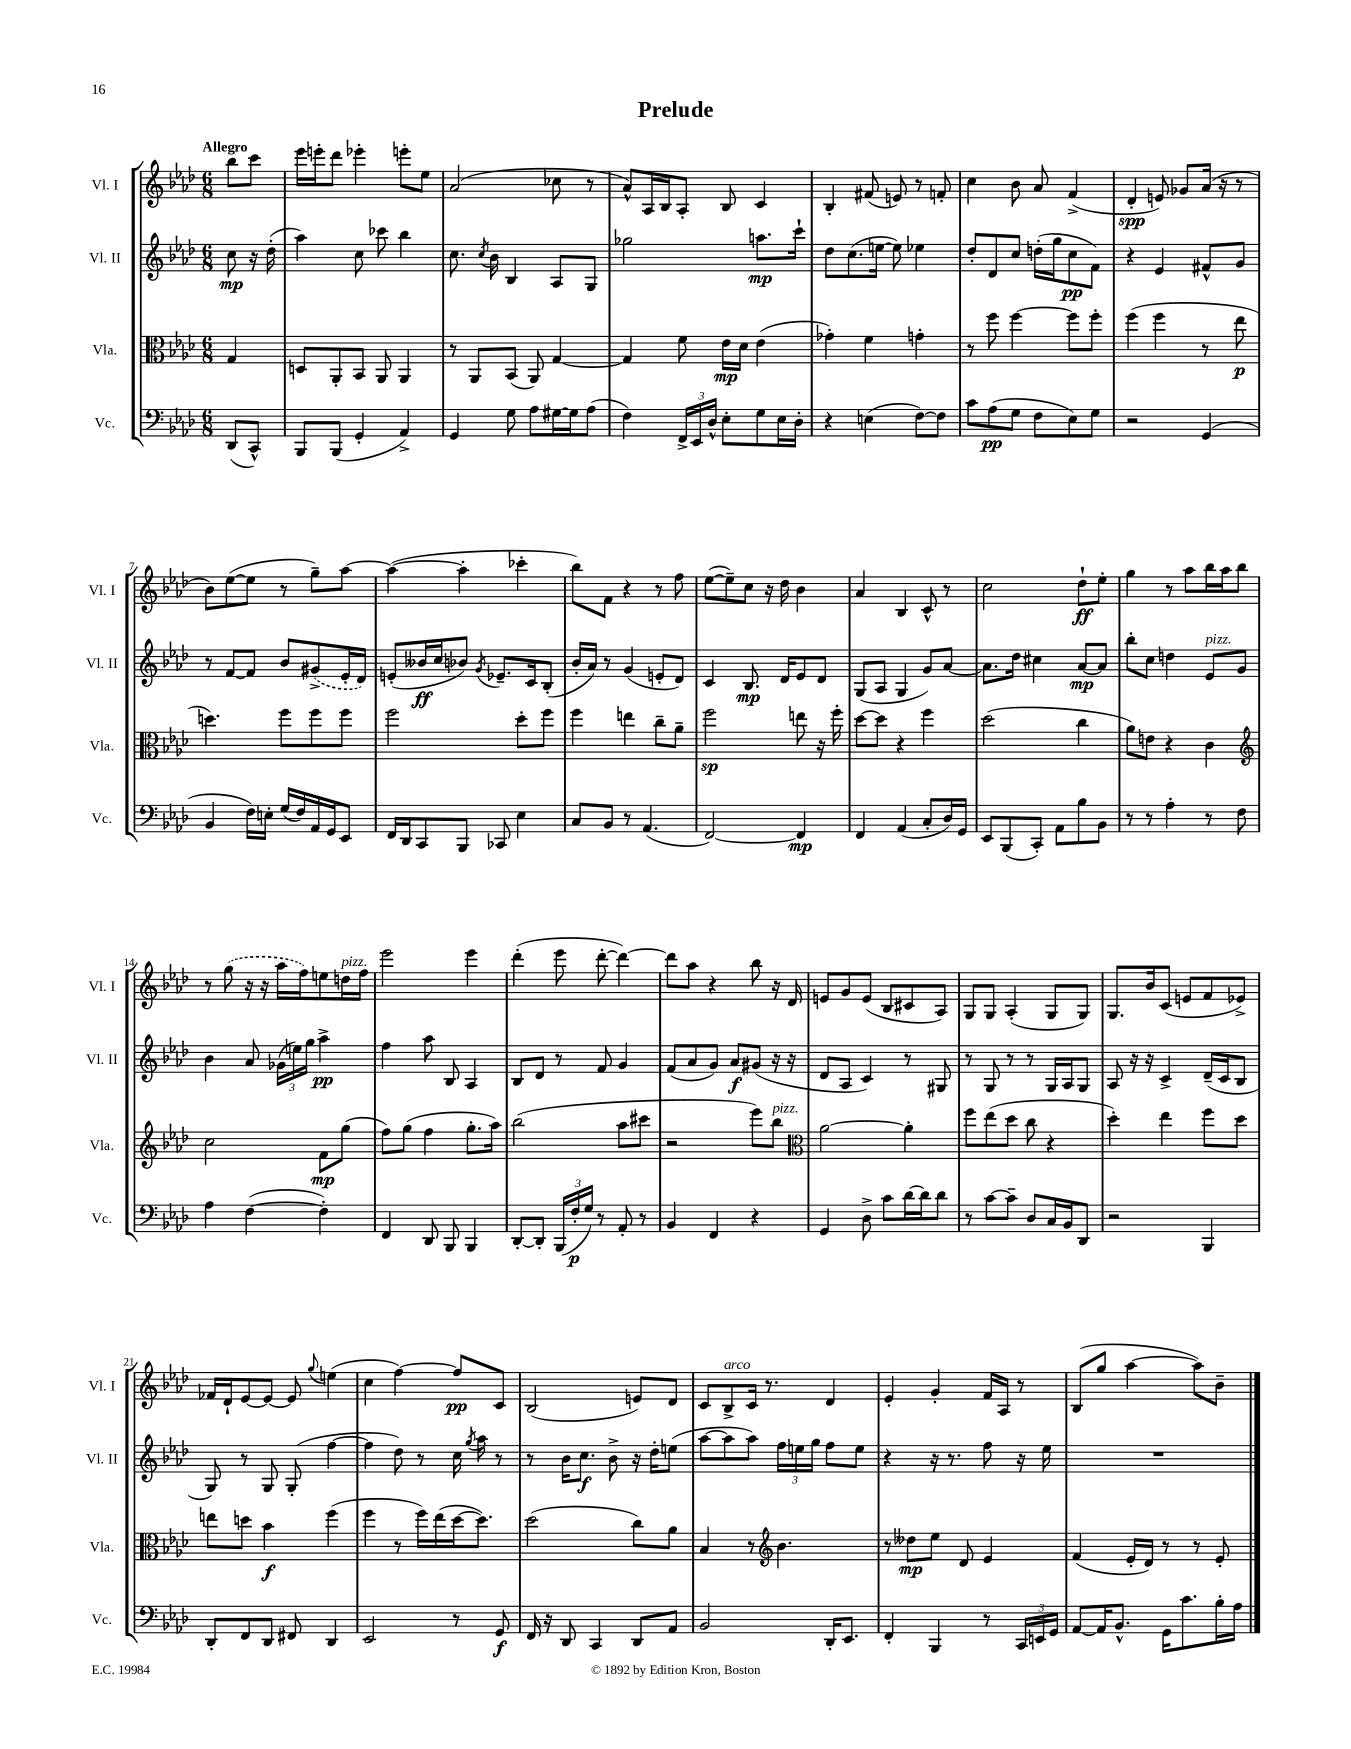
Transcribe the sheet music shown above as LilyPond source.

\header { title = "Prelude" }
<<
\new StaffGroup <<
\new Staff = "s0" \with { instrumentName = "Vl. I" shortInstrumentName = "Vl. I" } {
    \clef treble \key aes \major \numericTimeSignature \time 6/8 \partial 4 \tempo "Allegro"
    \autoBeamOff bes''8[ c'''8] |
    ees'''16[ e'''16-. des'''8] ees'''4-. e'''8[-. ees''8] |
    aes'2( ces''8 r8 |
    aes'8[-^) aes16 bes16 aes8]-. bes8 c'4 |
    bes4-. fis'8( e'8) r8 f'8-. |
    c''4 bes'8 aes'8 f'4->( |
    des'4-.\spp e'8) ges'8[ aes'16]( r16 r8 |
    bes'8[) ees''8~( ees''8] r8 g''8[--) aes''8]~ |
    aes''4~( aes''4-. ces'''4-. |
    bes''8[) f'8] r4 r8 f''8 |
    ees''8[~( ees''8--) c''8] r16 des''16 bes'4 |
    aes'4 bes4 c'8-^ r8 |
    c''2 des''8[-!\ff ees''8]-. |
    g''4 r8 aes''8[ bes''16 aes''16 bes''8] |
    r8 \once \slurDashed g''8( r16 r16 aes''16[ f''16) e''8 d''16^\markup { \italic "pizz." } f''16] |
    ees'''2 ees'''4 |
    des'''4-.( ees'''8 des'''8~-. des'''4~) |
    des'''8[ aes''8] r4 bes''8 r16 des'16 |
    e'8[ g'8 e'8]( bes8[ cis'8 aes8]) |
    g8[ g8] aes4-.( g8[ g8]) |
    g8.[ bes'16 c'8]( e'8[ f'8 ees'8]->) |
    fes'16[ des'16-! ees'8~ ees'8]~ ees'8 \appoggiatura { g''8 } e''4( |
    c''4 f''4~) f''8[\pp c'8] |
    bes2( e'8[) des'8] |
    c'8[ bes8->^\markup { \italic "arco" } c'16] r8. des'4 |
    ees'4-. g'4-. f'16[ aes16] r8 |
    bes8[( g''8] aes''4~ aes''8[) bes'8]-- \bar "|." |
}
\new Staff = "s1" \with { instrumentName = "Vl. II" shortInstrumentName = "Vl. II" } {
    \clef treble \key aes \major \numericTimeSignature \time 6/8 \partial 4
    \autoBeamOff c''8\mp r16 des''16-.( |
    aes''4) c''8 ces'''8 bes''4 |
    c''8. \acciaccatura { c''8 } bes'16 bes4 aes8[ g8] |
    ges''2 a''8.[\mp c'''16]-! |
    des''8[ c''8.( e''16]~ e''8) ees''4 |
    des''8[-. des'8 c''8] d''16[-.( g''16 c''8\pp f'8]) |
    r4 ees'4 fis'8[-^ g'8] |
    r8 f'8[~ f'8] bes'8[ \once \slurDashed gis'8->( ees'16-. des'16]) |
    e'8[-.( beses'16\ff c''16 bes'8]) \acciaccatura { g'8 } ees'8.[-- c'16 bes8]-.( |
    bes'16[-. aes'16]) r8 g'4( e'8[-. des'8]) |
    c'4 bes8.\mp des'16[ ees'8 des'8] |
    g8[( aes8] g4 g'8[) aes'8]~ |
    aes'8.[ des''16] cis''4 aes'8[~\mp aes'8] |
    bes''8[-. c''8] d''4 ees'8[^\markup { \italic "pizz." } g'8] |
    bes'4 aes'8 \tuplet 3/2 { ges'16[( e''16) g''16] } aes''4->\pp |
    f''4 aes''8 bes8 aes4 |
    bes8[ des'8] r8 f'8 g'4 |
    f'8[( aes'8 g'8]) aes'8[\f gis'8]( r16 r16 |
    des'8[ aes8] c'4) r8 gis8 |
    r8 g8 r8 r8 g16[ aes16 g8] |
    aes8 r16 r16 c'4-> des'16[--( c'16 bes8] |
    g8) r8 g8 g8-.( f''4~ |
    f''4 des''8) r8 c''16 \acciaccatura { g''8 } aes''16 r8 |
    r8 bes'16[ c''8.]\f bes'8-> r16 des''16[-. e''8]( |
    aes''8[~ aes''8 aes''8]) \tuplet 3/2 { f''16[ e''16 g''16] } f''8[ e''8] |
    r4 r16 r8. f''8 r16 ees''16 |
    R2. \bar "|." |
}
\new Staff = "s2" \with { instrumentName = "Vla." shortInstrumentName = "Vla." } {
    \clef alto \key aes \major \numericTimeSignature \time 6/8 \partial 4
    \autoBeamOff g4 |
    d8[ aes,8-. bes,8] aes,8 aes,4 |
    r8 aes,8[ bes,8]( aes,8) g4~ |
    g4 f'8 ees'16[\mp des'16] ees'4( |
    ges'4-.) f'4 g'4-. |
    r8 f''8 f''4~ f''8[ f''8]-. |
    f''4( f''4 r8 ees''8\p |
    d''4.) f''8[ f''8 f''8] |
    f''2 des''8[-. f''8] |
    f''4 e''4 c''8[-- aes'8]-- |
    f''2\sp e''8 r16 f''16-. |
    des''8[~ des''8] r4 f''4 |
    des''2( c''4 |
    aes'8[) e'8] r4 c'4 |
    \clef treble c''2 f'8[\mp g''8]( |
    f''8[) g''8]( f''4 g''8.[-. aes''16]) |
    bes''2( aes''8[ cis'''8] |
    r2 ees'''8[) bes''8]^\markup { \italic "pizz." } |
    \clef alto aes'2~ aes'4-. |
    f''8[ ees''8( des''8] c''8 r4 |
    des''4-.) ees''4 f''8[ des''8] |
    e''8[ d''8] bes'4\f f''4( |
    f''4 r8 f''16[) ees''16( des''16~ des''8.]) |
    des''2( c''8[) aes'8] |
    bes4 r8 \clef treble bes'4. |
    r8 deses''8[\mp ees''8] des'8 ees'4 |
    f'4( ees'16[-. des'16]) r8 r8 ees'8-. \bar "|." |
}
\new Staff = "s3" \with { instrumentName = "Vc." shortInstrumentName = "Vc." } {
    \clef bass \key aes \major \numericTimeSignature \time 6/8 \partial 4
    \autoBeamOff des,8[( c,8]-^) |
    bes,,8[ bes,,8]( g,4-. aes,4->) |
    g,4 g8 aes8[ gis16~ gis16 aes8]( |
    f4) \tuplet 3/2 { f,16[-> ees,16 des16]-^ } ees8[-. g8 ees16 des16]-. |
    r4 e4( f8[~) f8] |
    c'8[ aes8\pp( g8] f8[ ees8) g8] |
    r2 g,4( |
    bes,4 f16[) e16]-. g16[( f16) aes,16 g,16 ees,8] |
    f,16[ des,16 c,8 bes,,8] ces,8 ees4 |
    c8[ bes,8] r8 aes,4.( |
    f,2~) f,4\mp |
    f,4 aes,4( c8[-. des16) g,16] |
    ees,8[ bes,,8( c,8]-.) aes,8[ bes8 bes,8] |
    r8 r8 aes4-. r8 f8 |
    aes4 f4~( f4-.) |
    f,4 des,8 bes,,8 bes,,4 |
    des,8[~-. des,8]-. \tuplet 3/2 { bes,,16[( f16-.\p g16]) } r8 aes,8-. r8 |
    bes,4 f,4 r4 |
    g,4 des8-> c'8[ des'16~ des'16 des'8] |
    r8 c'8[~ c'8]-- des8[ c16 bes,16 des,8] |
    r2 bes,,4 |
    des,8[-. f,8 des,8] fis,8 des,4 |
    ees,2 r8 g,8\f |
    f,16 r16 des,8 c,4 des,8[ aes,8] |
    bes,2 des,16[-. ees,8.] |
    f,4-. bes,,4 r8 \tuplet 3/2 { c,16[ e,16 g,16] } |
    aes,8[~ aes,16 bes,8.]-^ g,16[ c'8. bes16-. aes16] \bar "|." |
}
>>
>>
